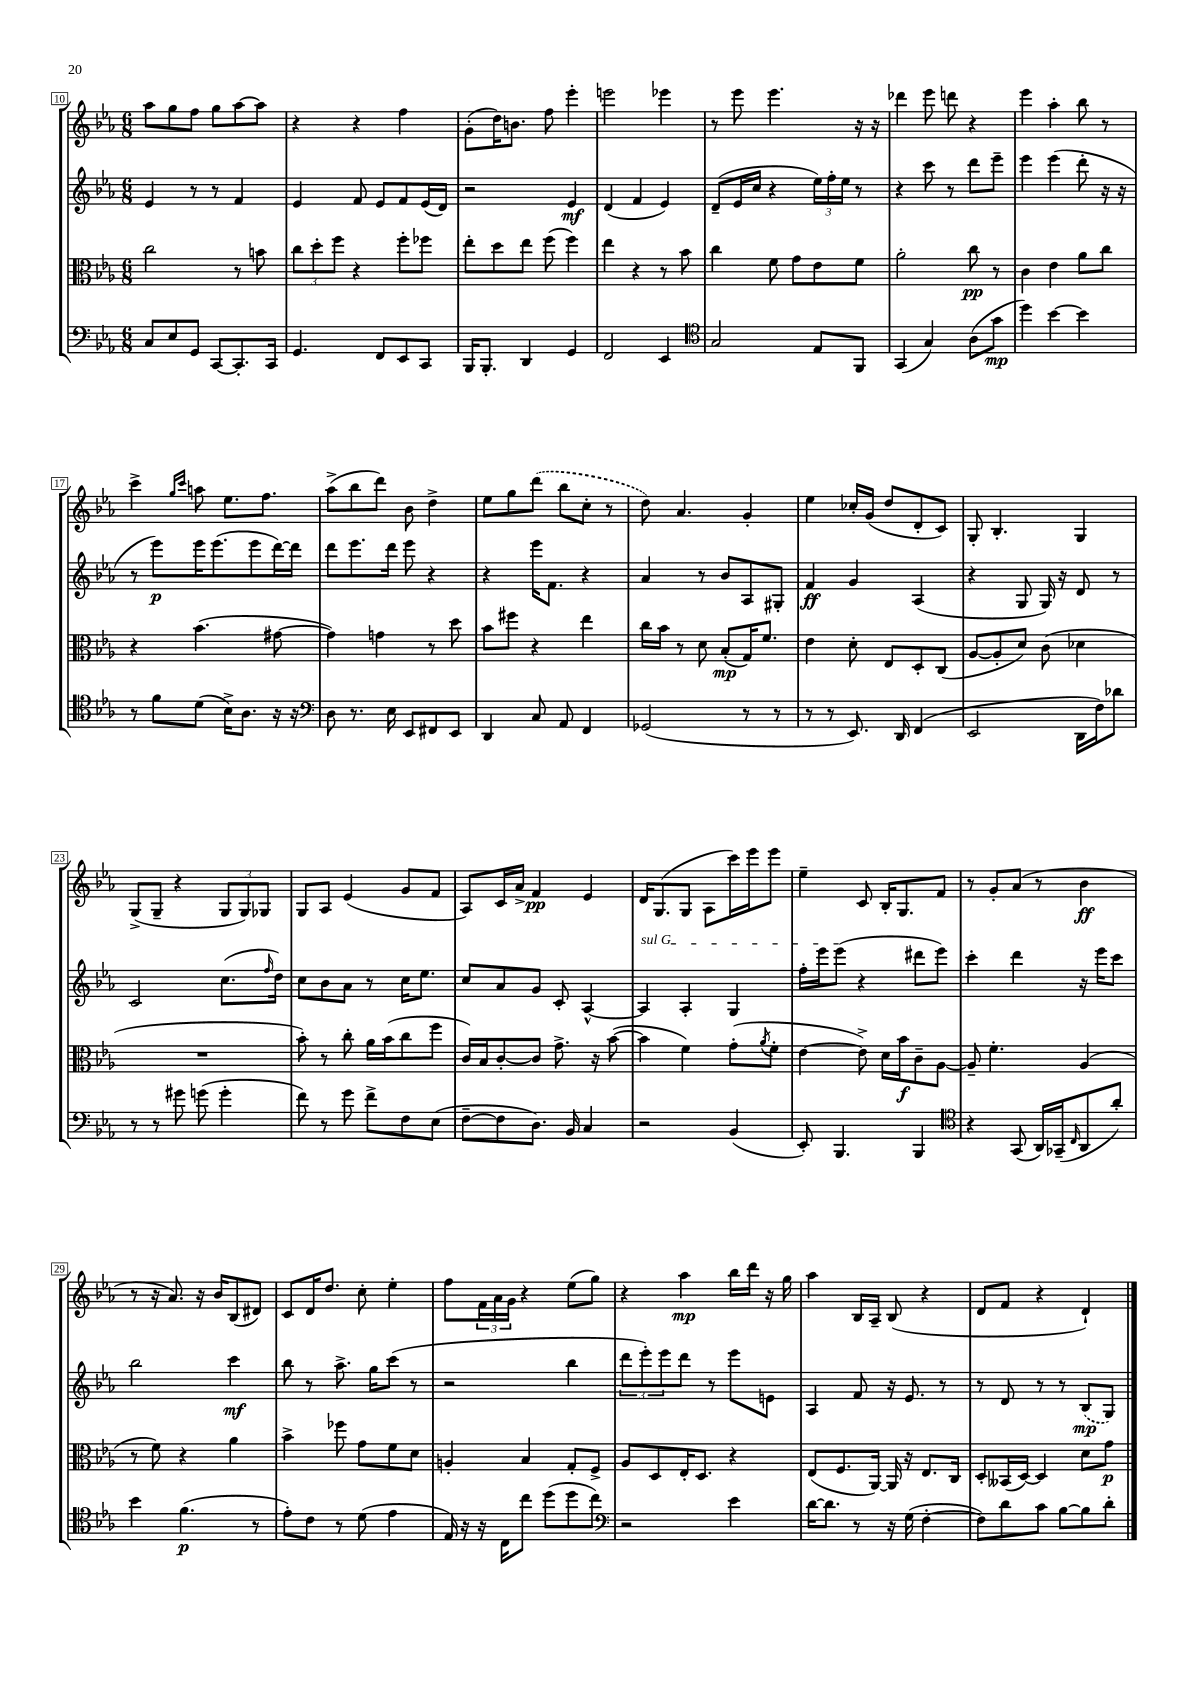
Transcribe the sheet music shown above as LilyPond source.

<<
\new StaffGroup <<
\new Staff = "s0" {
    \clef treble \key ees \major \numericTimeSignature \time 6/8
    aes''8 g''8 f''8 g''8 aes''8~ aes''8 |
    r4 r4 f''4 |
    g'8-.( d''16) b'8. f''8 ees'''4-. |
    e'''2 ees'''4 |
    r8 ees'''8 ees'''4. r16 r16 |
    des'''4 ees'''8 d'''8 r4 |
    ees'''4 aes''4-. bes''8 r8 |
    c'''4-> \grace { g''16 c'''16 } a''8 ees''8. f''8. |
    aes''8->( bes''8 d'''8) bes'8 d''4-> |
    ees''8 g''8 \once \slurDashed d'''8( bes''8 c''8-. r8 |
    d''8) aes'4. g'4-. |
    ees''4 ces''16-. g'16( d''8 d'8-. c'8) |
    g8-. bes4.-. g4 |
    g8->( g8-- r4 \tuplet 3/2 { g8 g8) ges8 } |
    g8 aes8 ees'4( g'8 f'8 |
    aes8) c'16 aes'16-> f'4\pp ees'4 |
    d'16 g8.( g8 aes8 c'''16) ees'''16 ees'''8 |
    ees''4-- c'8 bes16-. g8. f'8 |
    r8 g'8-. aes'8( r8 bes'4\ff |
    r8 r16 aes'8.) r16 bes'16 bes8( dis'8) |
    c'8 d'16 d''8. c''8-. ees''4-. |
    f''8 \tuplet 3/2 { f'16 aes'16 g'16 } r4 ees''8( g''8) |
    r4 aes''4\mp bes''16 d'''16 r16 g''16 |
    aes''4 bes16 aes16-- bes8( r4 |
    d'8 f'8 r4 d'4-!) \bar "|." |
}
\new Staff = "s1" {
    \clef treble \key ees \major \numericTimeSignature \time 6/8
    ees'4 r8 r8 f'4 |
    ees'4 f'8 ees'8 f'8 ees'16( d'16) |
    r2 ees'4\mf |
    d'4( f'4 ees'4) |
    d'8--( ees'16 c''16 r4 \tuplet 3/2 { ees''16) f''16-. ees''16 } r8 |
    r4 c'''8 r8 d'''8 ees'''8-- |
    ees'''4 ees'''4( d'''8-. r16 r16 |
    r8 ees'''8\p) ees'''16 ees'''8.( ees'''8 d'''16~) d'''16 |
    d'''8 ees'''8. d'''16 ees'''8 r4 |
    r4 ees'''16 f'8. r4 |
    aes'4 r8 bes'8 aes8 gis8-. |
    f'4\ff g'4 aes4( |
    r4 g8 g16) r16 d'8 r8 |
    c'2 c''8.( \grace { f''16 } d''16) |
    c''8 bes'8 aes'8 r8 c''16 ees''8. |
    c''8 aes'8 g'8 c'8-. aes4~-^ |
    \once \override TextSpanner.bound-details.left.text = \markup { \italic "sul G" } aes4\startTextSpan aes4-. g4 |
    f''16-. ees'''16 ees'''8\stopTextSpan( r4 dis'''8 ees'''8) |
    c'''4-. d'''4 r16 ees'''16 c'''8 |
    bes''2 c'''4\mf |
    bes''8 r8 aes''8.-> g''16 c'''8( r8 |
    r2 bes''4 |
    \tuplet 3/2 { d'''8 ees'''8-.) ees'''8 } d'''8 r8 ees'''8 e'8 |
    aes4 f'8 r16 ees'8. r8 |
    r8 d'8 r8 r8 \once \slurDashed bes8\mp( g8) \bar "|." |
}
\new Staff = "s2" {
    \clef alto \key ees \major \numericTimeSignature \time 6/8
    c''2 r8 b'8 |
    \tuplet 3/2 { c''8 d''8-. f''8 } r4 f''8-. fes''8 |
    ees''8-. d''8 ees''8 f''8( f''4) |
    ees''4 r4 r8 bes'8 |
    c''4 f'8 g'8 ees'8 f'8 |
    aes'2-. c''8\pp r8 |
    c'4 ees'4 aes'8 c''8 |
    r4 bes'4.( gis'8~ |
    gis'4) g'4 r8 d''8 |
    bes'8 fis''8 r4 ees''4 |
    c''16 bes'16 r8 d'8 bes8-.\mp( g16) f'8. |
    ees'4 d'8-. ees8 d8-. c8( |
    aes8~ aes8-. d'8) c'8( des'4 |
    R2. |
    bes'8-.) r8 c''8-. aes'16 bes'16( c''8 f''8 |
    c'16) bes16 c'8~-. c'8 g'8.-> r16 bes'8~( |
    bes'4 f'4) g'8-.( \acciaccatura { aes'8 } f'8-. |
    ees'4~ ees'8->) d'16 bes'16\f c'8-- aes8~ |
    aes8-- f'4.-. aes4( |
    r8 f'8) r4 aes'4 |
    bes'4-> fes''8 g'8 f'8 d'8 |
    a4-. bes4 g8-. f8-> |
    aes8 d8 ees16-. d8. r4 |
    ees8( f8. aes,16~) aes,16 r16 ees8. c16 |
    d8-. beses,16( d16~) d4 d'8 g'8\p \bar "|." |
}
\new Staff = "s3" {
    \clef bass \key ees \major \numericTimeSignature \time 6/8
    c8 ees8 g,8 c,8~ c,8.-. c,16 |
    g,4. f,8 ees,8 c,8 |
    bes,,16 bes,,8.-. d,4 g,4 |
    f,2 ees,4 |
    \clef tenor g2 ees8 f,8 |
    g,4( g4) aes8( g'8\mp |
    d''4) bes'4~ bes'4 |
    r8 f'8 d'8( bes16->) aes8. r16 r16 |
    \clef bass d8 r8. ees16 ees,8 fis,8 ees,8 |
    d,4 c8 aes,8 f,4 |
    ges,2( r8 r8 |
    r8 r8 ees,8.) d,16 f,4( |
    ees,2 d,16 f16) des'8 |
    r8 r8 gis'8 g'8( g'4-. |
    f'8) r8 g'8 f'8-> f8 ees8( |
    f8~-- f8 d8.) bes,16 c4 |
    r2 bes,4( |
    ees,8-.) bes,,4. bes,,4 |
    \clef tenor r4 g,8( aes,16) ges,16--( \grace { c16 } aes,8 aes'8-.) |
    bes'4 f'4.\p( r8 |
    ees'8-.) c'8 r8 d'8( ees'4 |
    ees16) r16 r16 c16 c''8 d''8( d''8 c''8) |
    \clef bass r2 ees'4 |
    d'16~ d'8. r8 r16 g16( f4~-. |
    f8) d'8 c'8 bes8~ bes8 d'8-. \bar "|." |
}
>>
>>
\layout { \context { \Score currentBarNumber = #10 \override BarNumber.stencil = #(make-stencil-boxer 0.1 0.3 ly:text-interface::print) } }
